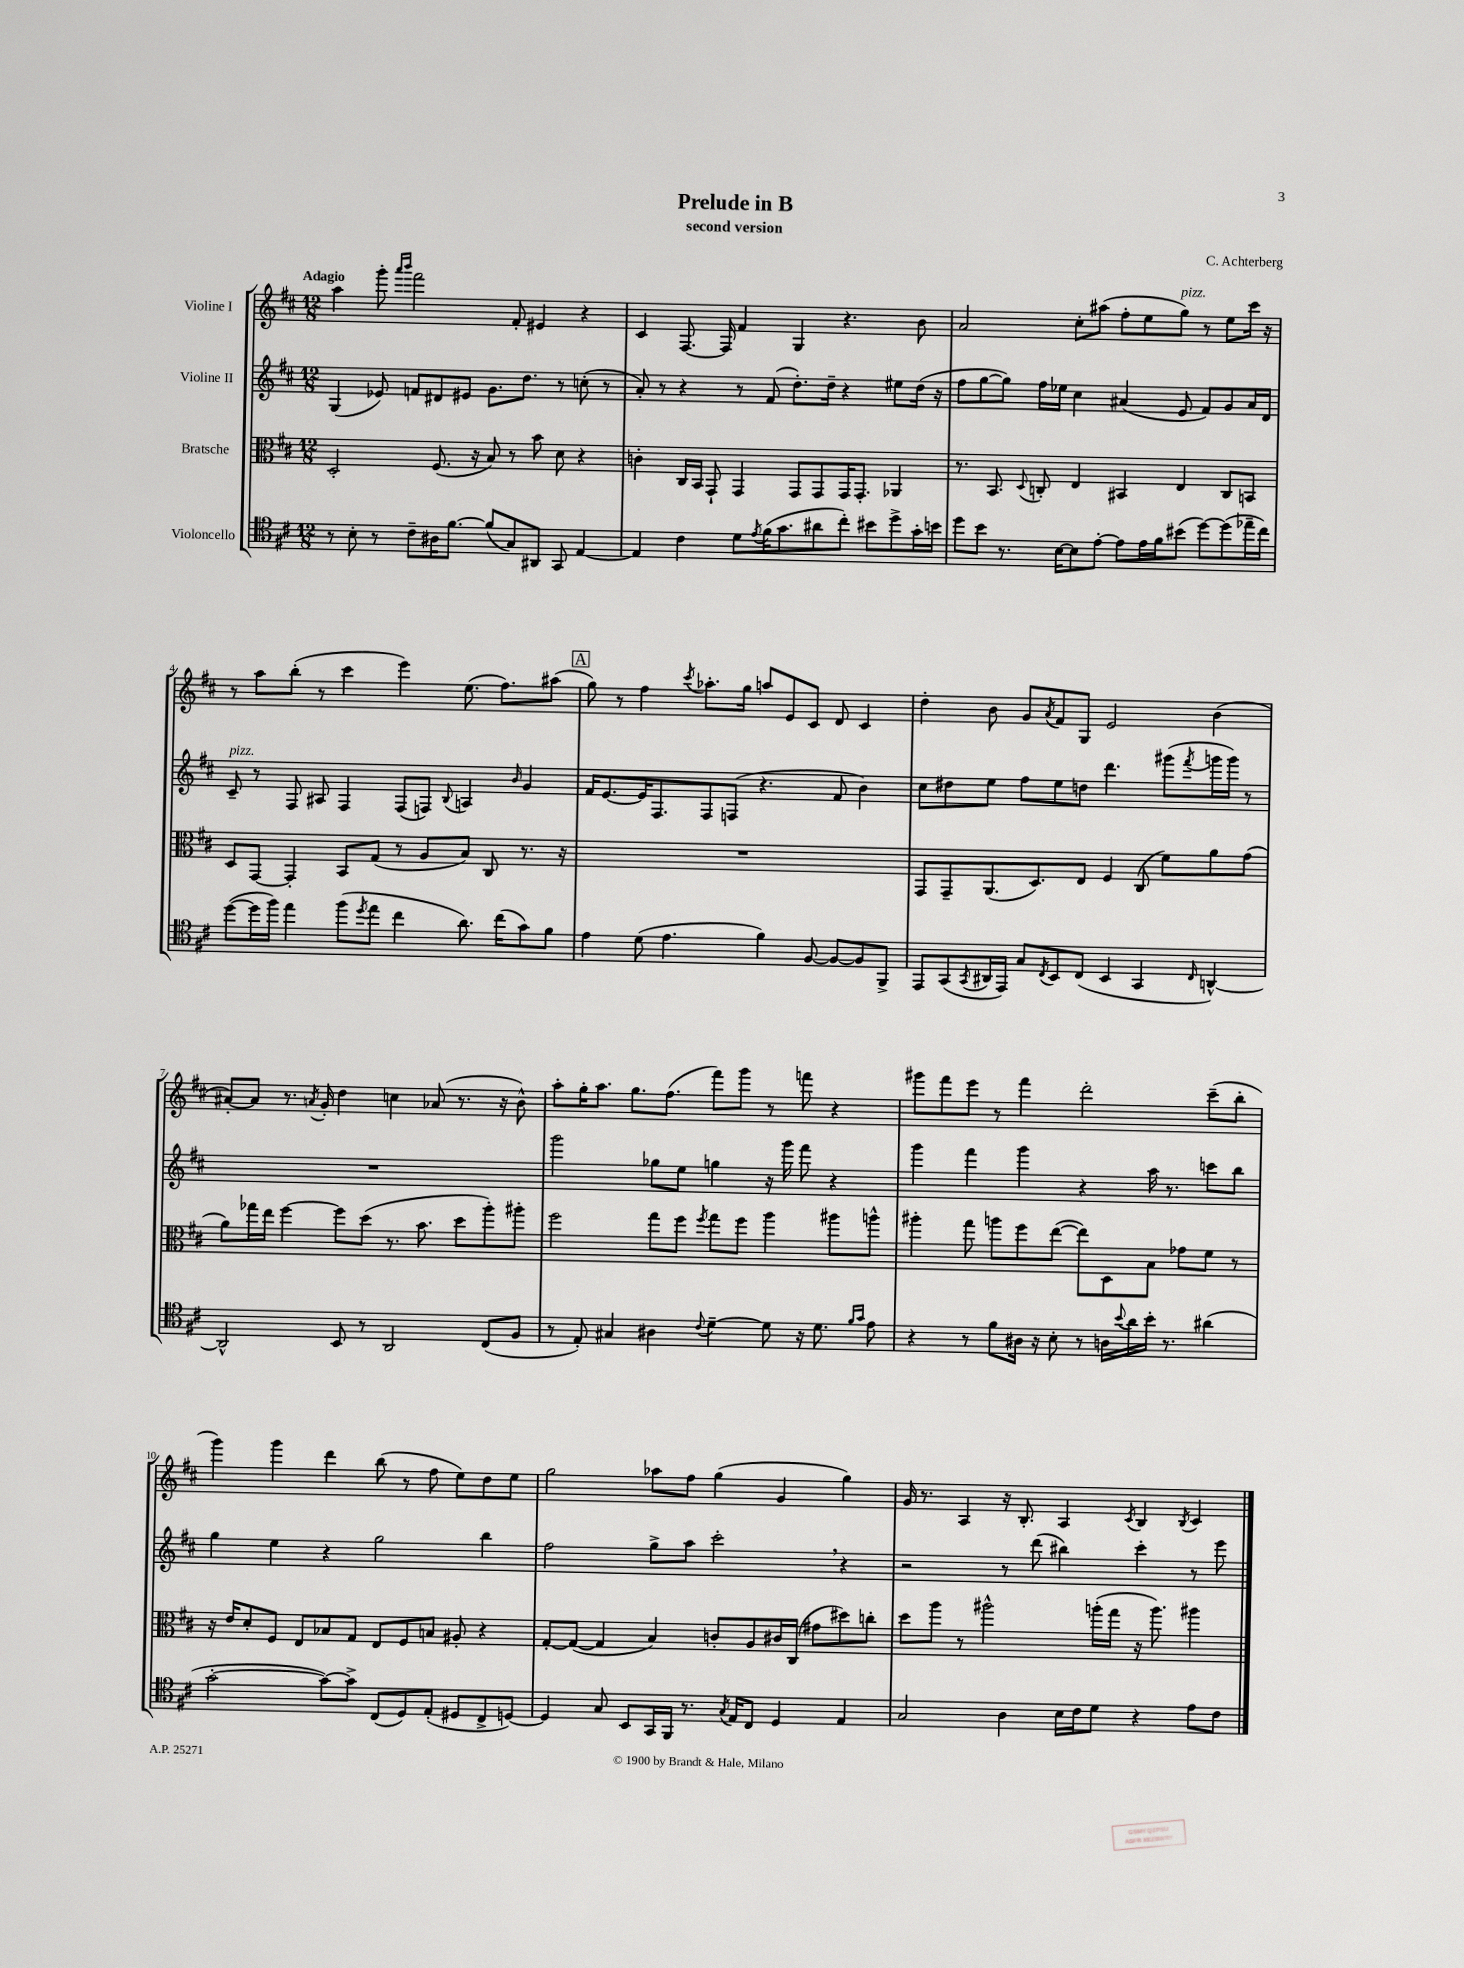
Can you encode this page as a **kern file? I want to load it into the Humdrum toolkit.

**kern	**kern	**kern	**kern
*staff4	*staff3	*staff2	*staff1
*clefC4	*clefC3	*clefG2	*clefG2
*k[f#c#]	*k[f#c#]	*k[f#c#]	*k[f#c#]
*M12/8	*M12/8	*M12/8	*M12/8
8r	2D'/	(4G/	4aa\
8B'\	.	.	.
8r	.	8e-/)	8ggg'\
.	.	.	16qqaaa/LL
.	.	.	16qqbbb/JJ
8c#~\L	.	8f/L	2fff#\
16A#\K	(8.F#/	8d#/	.
[8.f#\J	.	.	.
.	.	8e#/J	.
.	16r	.	.
(8f#/]L	8B/)	8.g\L	.
8G/)	8r	.	8f#'/
.	.	8.dd\J	.
8AA#/J	8b\	.	4e#/
8GG/	8d\	8r	.
[4E/	4r	(8cc'\	4r
.	.	8r	.
=	=	=	=
4E/]	4c'\	8a'/)	4c#/
.	.	8r	.
4c#\	16C#/LL	4r	[8.F#/
.	16BB/JJ	.	.
.	8GG`/	.	.
.	.	.	16F#/]
8d\L	4GG/	8r	4f#/
8qe/	.	.	.
(16f#\K	.	(8f#/	.
8.g\	.	.	.
.	8GG/L	8.dd'\L)	4G/
8a#\	8GG/	.	.
.	.	16dd~\Jk	.
8cc#'\J)	16GG/K	4r	4.r
.	8.GG'/J	.	.
8b#\L	.	.	.
8dd^\	4AA-/	8ee#\L	.
16g'\L	.	(16dd\Jk	8b\
16b\JJ	.	16r	.
=	=	=	=
8dd\L	8.r	8ff#\L	2a/
8b\J	.	[8gg\	.
.	8.BB/	.	.
8.r	.	8gg\]J)	.
.	8qqD/	.	.
.	8C'/	16ff#\LL	.
[16B\LK	.	16ee-\JJ	.
8B\]	4E/	4cc#\	8cc#'\L
[8e'\J	.	.	(8aa#\J
8e\]L	4BB#/	(4a#/	8ff#'\L
16e\L	.	.	8ee\
16f#\J	.	.	.
(8b#\J	4E/	8e/	8gg\J)
[8dd\L)	.	8f#/L)	8r
(8dd\]	8C/L	8g/	8ee\L
16ee-~\L	8BB/J	16a#/L	16ccc#\Jk
16cc#\JJ)	.	16d/JJ	16r
=	=	=	=
([8dd\L	8D/L	8c#~/	8r
16dd\]L	[8GG/J	8r	8aa\L
16ff#\JJ)	.	.	.
4ee\	4GG'/]	8F#/	(8bb'\J
.	.	8A#/	8r
(8ff#\L	8BB/L	4F#/	4ccc#\
8qdd/	.	.	.
8ee\J	(8G/J	.	.
4cc#\	8r	(8F#/L	4eee\)
.	8A/L	8F/J)	.
.	.	8qqB/	.
8.a\)	8B/J)	4A/	(8.ee\
.	8C#/	.	.
(16cc#\LK	.	.	8.ff#\L)
.	.	16qqb/	.
8g\)	8.r	4g/	.
8f#\J	.	.	(8aa#\J
.	16r	.	.
=	=	=	=
4e\	1.r	16f#/LK	8gg\)
.	.	[8.e/	.
.	.	.	8r
(8d\	.	16e/]K	4ff#\
.	.	8.F#/	.
4.e\	.	.	.
.	.	.	8qccc#/
.	.	8F#/	8.aa-'\L
.	.	(8F/J	.
.	.	.	16gg\Jk
4f#\)	.	4.r	8aa/L
.	.	.	8e/
[8F#/	.	.	8c#/J
8F#/_L	.	8f#/	8d/
8F#/]	.	4b\)	4c#/
8FF#^/J	.	.	.
=	=	=	=
8EE/L	8GG/L	8cc#\L	4dd'\
(8GG/	8GG~/	8dd#\	.
8qGG/	.	.	.
16AA#/L	(8.AA/	8ee\J	8b\
16EE/JJ)	.	.	.
8G/L	.	8ff#\L	8g/L
.	8.D/)	.	.
8qC#/	.	.	8qa/
8BB/	.	8ee\	8f#/
(8C#/J	8E/J	8dd\J	8G/J
4BB/	4F#/	4.ddd\	2e/
4GG/	(8C#/	.	.
.	8f#\L)	(8ggg#\L	.
16qqC#/	.	8qfff#/	.
[4AA^^/)	8a\	16ggg\L	(4b\
.	.	16ggg\JJ)	.
.	(8g\J	8r	.
=	=	=	=
2AA^^/]	8a\L)	1.r	[8a#'/L)
.	16gg-\L	.	8a#/]J
.	16ee\JJ	.	.
.	[4ff#\	.	8.r
.	.	.	8qa/
.	.	.	16g'/
8BB/	8ff#\]L	.	4dd\
8r	(8dd\J	.	.
2AA/	8.r	.	4cc\
.	8.b\	.	.
.	.	.	(8a-/
.	8dd\L	.	8.r
(8C#/L	8aa'\)	.	.
.	.	.	16r
8F#/J	8aa#'\J	.	8b^^\)
=	=	=	=
8r	2ff#\	2ggg\	8aa'\L
8E'/)	.	.	16gg'\K
.	.	.	8.aa\J
4G#/	.	.	.
.	.	.	8.gg\L
4A#\	8gg\L	8gg-\L	.
.	.	.	(8.ff#\J
.	8ff#\J	8ee\J	.
8qqc#/	8qff#/	.	.
[4d~\	8gg\L	4gg\	8fff#\L)
.	8ff#\J	.	8ggg\J
8d\]	4aa\	16r	8r
.	.	16ggg\	.
16r	.	8fff#\	8fff\
8.d\	.	.	.
.	8aa#\L	4r	4r
16qqf#/LL	.	.	.
16qqg/JJ	.	.	.
8e\	8aa^^\J	.	.
=	=	=	=
4r	4aa#'\	4ggg\	8ggg#\L
.	.	.	8fff#\
8r	8gg\	4fff#\	8eee\J
8f#\L	8aa\L	.	8r
16A#\Jk	8ff#\	4ggg\	4fff#\
16r	.	.	.
8B'\	([8ee\J	.	.
8r	8ee\]L)	4r	2ddd'\
16A\LL	8D\	.	.
8qqb/	.	.	.
16a\	.	.	.
16b'\JJ	8B\J	16aa\	.
8.r	.	8.r	.
.	8g-\L	.	.
(4a#\	8f#\J	8ccc\L	(8ccc#~\L
.	8r	8bb\J	8bb'\J
=	=	=	=
[2g'\	16r	4gg\	4ggg\)
.	16e/LK	.	.
.	8d'/	.	.
.	8F#/J	4ee\	4ggg\
.	8E/L	.	.
8g\_L)	8B-/	4r	4ddd\
8g^\]J	8G/J	.	.
(8C#/L	8E/L	2gg\	(8bb\
8D/)	8F#/	.	8r
(8E'/J	8B/J	.	8ff#\
8D#/L	8A#'/	.	8ee\L)
8C#^/	4r	4bb\	8dd\
[8D/J)	.	.	8ee\J
=	=	=	=
4D/]	[8G'/L	2ff#\	2gg\
.	(8G/_J	.	.
8G/	4G/]	.	.
8BB/L	.	.	.
16GG/L	4B/)	8gg^\L	8aa-\L
16FF#/JJ	.	.	.
8.r	.	8aa\J	8ff#\J
.	8c'/L	2ccc#'\	(4gg\
8qG/	.	.	.
16E/LK	.	.	.
8C#/J	8A/	.	.
4D/	16c#/L	.	4g/
.	(16C#/JJ	.	.
.	8g#\L	.	.
4E/	8dd#\)	4r	4gg\)
.	8cc'\J	.	.
=	=	=	=
2G/	8dd\L	2r	16g/
.	.	.	8.r
.	8aa\J	.	.
.	8r	.	4A/
.	2aa#^^\	.	.
4A\	.	8r	16r
.	.	.	8.B'/
.	.	(8ddd\	.
16B\LL	.	4bb#\)	4A/
16c#\J	.	.	.
8d\J	(16aa'\LL	.	.
.	16gg\JJ	.	.
.	.	.	8qc#/
4r	16r	4ccc#'\	4B/
.	8.aa\)	.	.
.	.	.	8qB/
8e\L	4aa#\	8r	4c#/
8c#\J	.	8eee\	.
==	==	==	==
*-	*-	*-	*-
